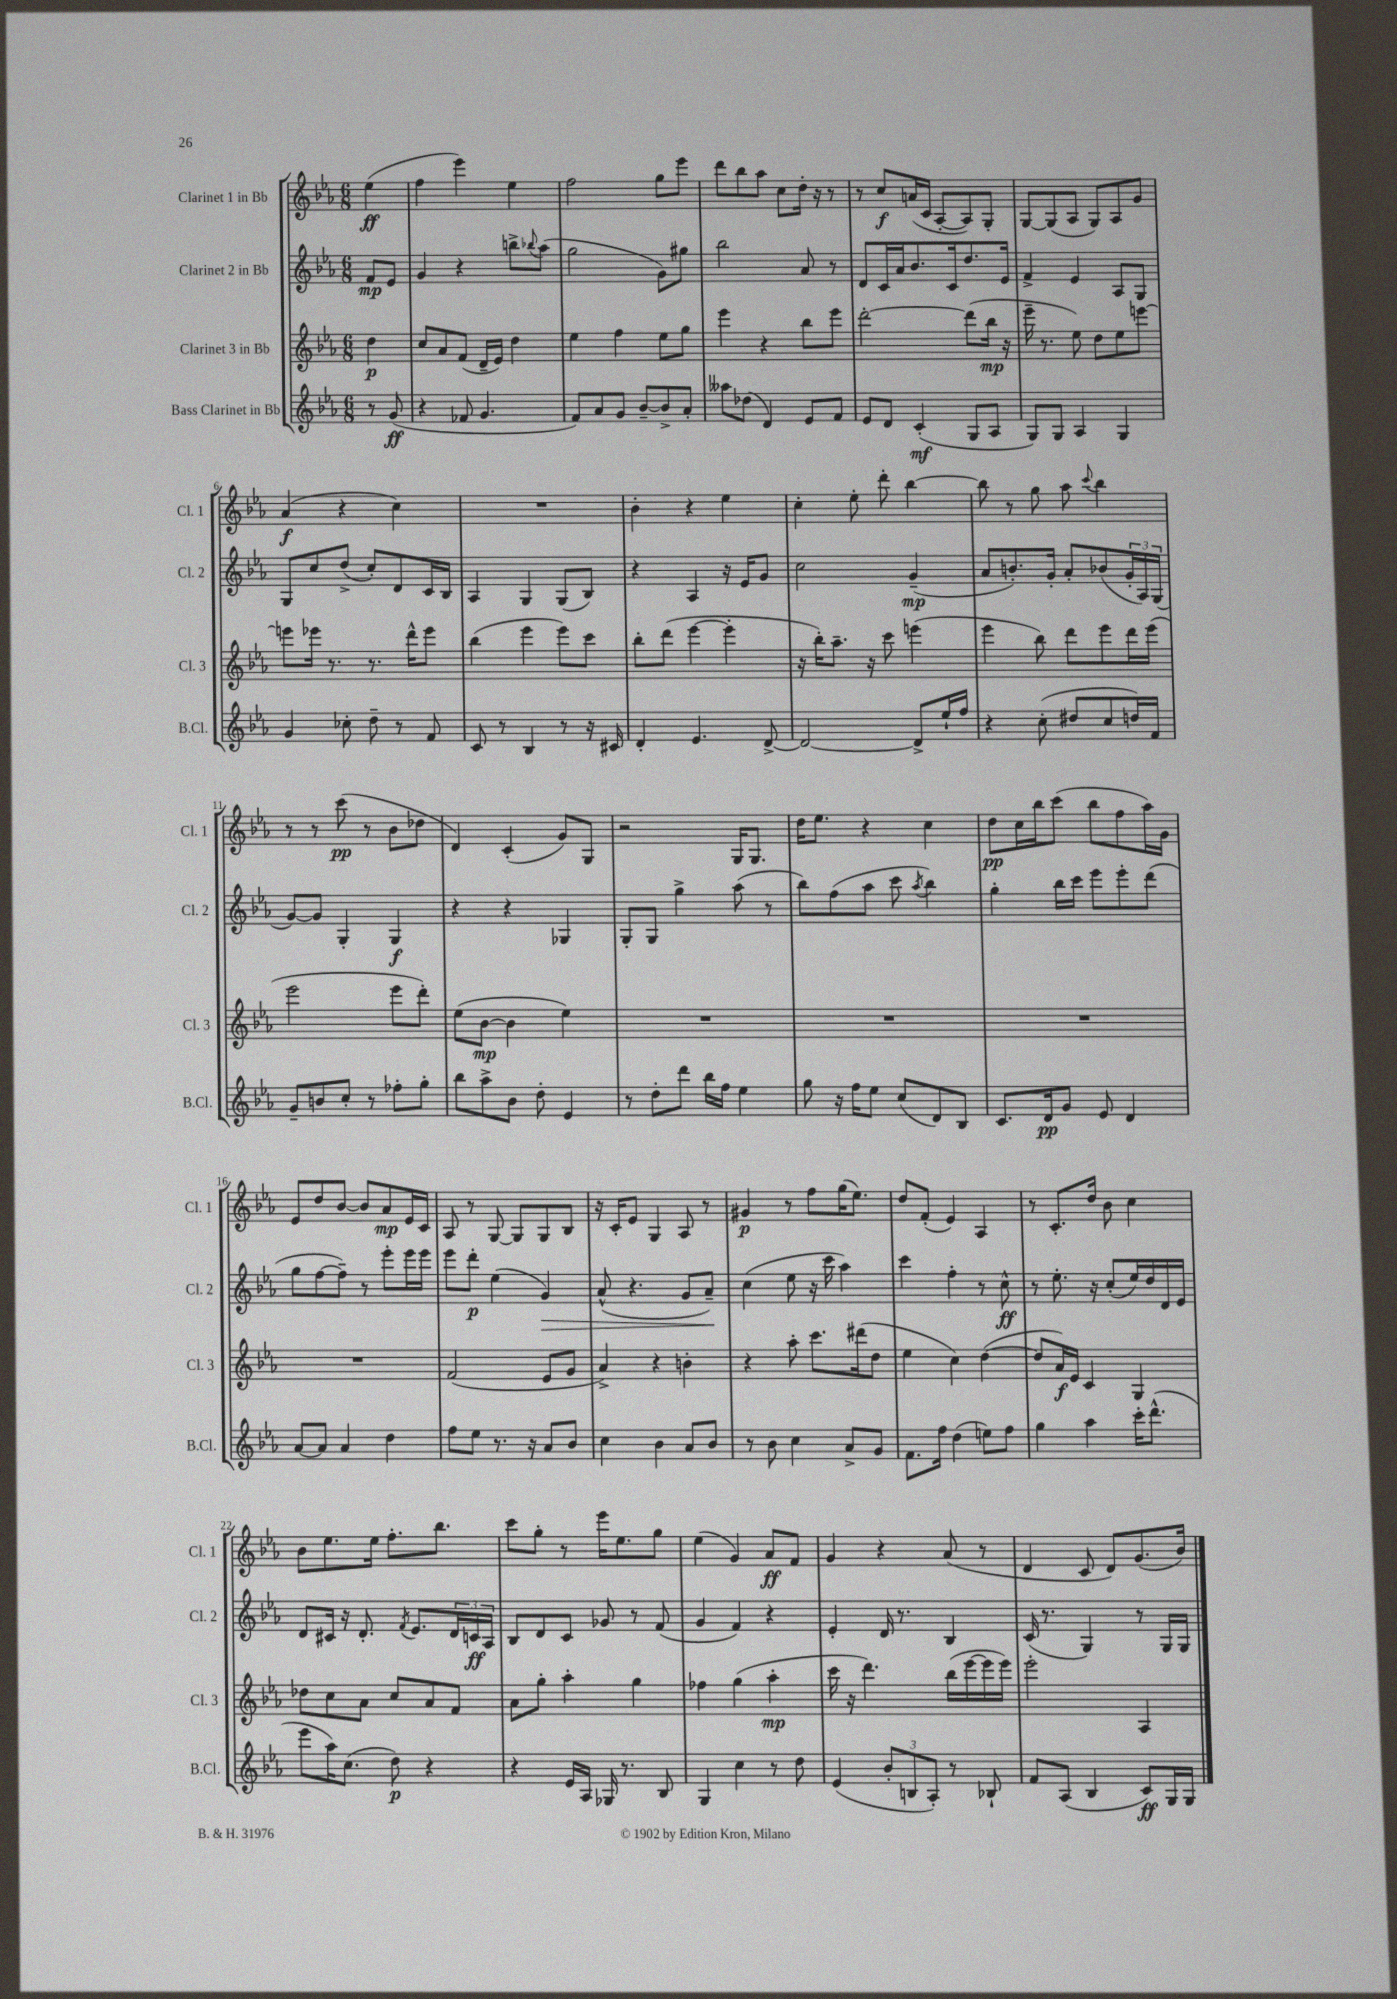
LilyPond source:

<<
\new StaffGroup <<
\new Staff = "s0" \with { instrumentName = "Clarinet 1 in Bb" shortInstrumentName = "Cl. 1" } {
    \clef treble \key ees \major \numericTimeSignature \time 6/8 \partial 4
    ees''4\ff( |
    f''4 ees'''4) ees''4 |
    f''2 g''8 ees'''8 |
    d'''8 bes''8 aes''8 c''8 d''16-. r16 r8 |
    r8 c''8\f a'16( c'16 aes8~-. aes8) g8-. |
    g8~ g8( aes8 g8) aes8 g'8 |
    aes'4\f( r4 c''4) |
    R2. |
    bes'4-. r4 ees''4 |
    c''4-. ees''8-. d'''8-. bes''4~ |
    bes''8 r8 g''8 aes''8 \appoggiatura { c'''8 } bes''4 |
    r8 r8 c'''8\pp( r8 bes'8 des''8 |
    d'4) c'4-.( g'8) g8 |
    r2 g16 g8. |
    d''16 ees''8. r4 c''4 |
    d''8\pp c''16 bes''16 c'''8( bes''8 f''8 aes''16) g'16 |
    ees'8 d''8 bes'8~ bes'8 aes'8\mp ees'16 c'16 |
    aes8 r8 g8~ g8 g8 bes8 |
    r16 c'16-. ees'8 g4 aes8 r8 |
    gis'4\p r8 f''8 g''16( ees''8.) |
    d''8 f'8-.( ees'4) aes4 |
    r8 c'8.-. d''16 bes'8 c''4 |
    bes'8 ees''8. ees''16 f''8.-. bes''8. |
    c'''8 g''8-. r8 ees'''16 ees''8. g''8 |
    ees''4( g'4) aes'8\ff f'8 |
    g'4 r4 aes'8( r8 |
    d'4 c'8 d'8) g'8.( bes'16) \bar "|." |
}
\new Staff = "s1" \with { instrumentName = "Clarinet 2 in Bb" shortInstrumentName = "Cl. 2" } {
    \clef treble \key ees \major \numericTimeSignature \time 6/8 \partial 4
    f'8\mp ees'8 |
    g'4 r4 b''8-> \appoggiatura { bes''8 } aes''8( |
    g''2 g'8) gis''8 |
    bes''2 aes'8 r8 |
    d'8 c'16 aes'16 bes'8. c'16 d''8. ees'16 |
    f'4-> ees'4 aes8 g8 |
    g8 c''8 d''8->( c''8-.) d'8 c'16 bes16 |
    aes4 g4 g8( bes8) |
    r4 aes4 r16 ees'16 g'8 |
    c''2 g'4--\mp( |
    aes'8 b'8.-.) g'16-. aes'8-. bes'8( \tuplet 3/2 { g'16-. aes16) g16( } |
    g'8~) g'8 g4-. g4\f |
    r4 r4 ges4 |
    g8-. g8 g''4-> aes''8( r8 |
    bes''8) f''8( aes''8 c'''8 \acciaccatura { aes''8 } bes''4) |
    g''4-. bes''16 c'''16 ees'''8 ees'''8-. d'''8( |
    g''8 f''8~ f''8--) r8 ees'''8-. ees'''16 ees'''16 |
    ees'''8 d'''8-.\p ees''4( g'4\>) |
    aes'8-^( r4. g'8 aes'8--\!) |
    c''4( ees''8 r16 c'''16 aes''4) |
    c'''4 f''4-. r8 c''8-^\ff |
    r8 ees''8.-. r16 c''8-.( ees''16) d''16 d'16 ees'16 |
    d'8 cis'16 r16 d'8.-. \acciaccatura { f'8 } ees'8. \tuplet 3/2 { d'16 c'16\ff aes16 } |
    bes8 d'8 c'8 ges'8 r8 f'8( |
    g'4 f'4) r4 |
    ees'4-. d'16 r8. bes4 |
    c'16( r8. g4) r8 g16 g16 \bar "|." |
}
\new Staff = "s2" \with { instrumentName = "Clarinet 3 in Bb" shortInstrumentName = "Cl. 3" } {
    \clef treble \key ees \major \numericTimeSignature \time 6/8 \partial 4
    d''4\p |
    c''8 aes'8 f'8( d'16-- ees'16) d''4 |
    ees''4 f''4 ees''8 g''8 |
    ees'''4 r4 bes''8 ees'''8 |
    d'''2~-. d'''8( bes''16\mp r16 |
    ees'''16-- r8. ees''8) d''8 ees''8 e'''8~ |
    e'''8 ees'''16 r8. r8. d'''16-^ ees'''8 |
    bes''4( ees'''4 ees'''8) c'''8 |
    bes''8-. d'''8( ees'''4~ ees'''4-. |
    r16 bes''16-.) aes''8.-- r16 c'''8 e'''4( |
    ees'''4 bes''8) d'''8 ees'''8 d'''16 ees'''16( |
    ees'''2 ees'''8 d'''8-.) |
    ees''8( bes'8~\mp bes'4 ees''4) |
    R2. |
    R2. |
    R2. |
    R2. |
    f'2( ees'8 g'8 |
    aes'4->) r4 b'4-. |
    r4 aes''8-. c'''8. dis'''16( d''8 |
    ees''4 c''4) d''4~( |
    d''8 aes'16\f) ees'16 c'4 g4 |
    des''8 c''8 aes'8 c''8 aes'8 f'8 |
    aes'8 g''8-. aes''4-. g''4 |
    fes''4 g''4( aes''4-.\mp |
    c'''16 r16 d'''4.) bes''16( ees'''16~ ees'''16 ees'''16) |
    ees'''2-. aes4 \bar "|." |
}
\new Staff = "s3" \with { instrumentName = "Bass Clarinet in Bb" shortInstrumentName = "B.Cl." } {
    \clef treble \key ees \major \numericTimeSignature \time 6/8 \partial 4
    r8 g'8\ff( |
    r4 fes'8 g'4. |
    f'8) aes'8 g'8 bes'8~-- bes'8-> aes'8-. |
    aeses''8 des''8( d'4) ees'8 f'8 |
    ees'8 d'8 c'4-.\mf( g8 aes8 |
    g8) g8 aes4 g4 |
    g'4 ces''8-. d''8-- r8 f'8 |
    c'8 r8 bes4 r8 r16 cis'16 |
    d'4-. ees'4. d'8~-> |
    d'2~ d'8-> ees''16-! f''16 |
    r4 c''8-.( dis''8 c''8 d''16) f'16 |
    g'8-- b'8 c''8-. r8 fes''8-. g''8-. |
    bes''8 aes''8-> bes'8 d''8-. ees'4 |
    r8 d''8-. d'''8 bes''16 f''16 ees''4 |
    g''8 r16 f''16 ees''8 c''8( d'8) bes8 |
    c'8. d'16\pp g'8 ees'8 d'4 |
    aes'8~ aes'8 aes'4 d''4 |
    f''8 ees''8 r8. r16 aes'8 bes'8 |
    c''4 bes'4 aes'8 bes'8 |
    r8 bes'8 c''4 aes'8-> g'8 |
    f'8. f''16 d''4( e''8) f''8 |
    g''4 aes''4 c'''16-. d'''8.-^( |
    ees'''8 aes''16) c''8.( d''8\p) r4 |
    r4 ees'16 aes16 ges16 r8. bes8 |
    g4 c''4 r8 d''8 |
    ees'4( \tuplet 3/2 { bes'8-. b8 aes8-.) } r8 bes8-! |
    f'8 aes8( bes4 c'8\ff) g16 g16 \bar "|." |
}
>>
>>
